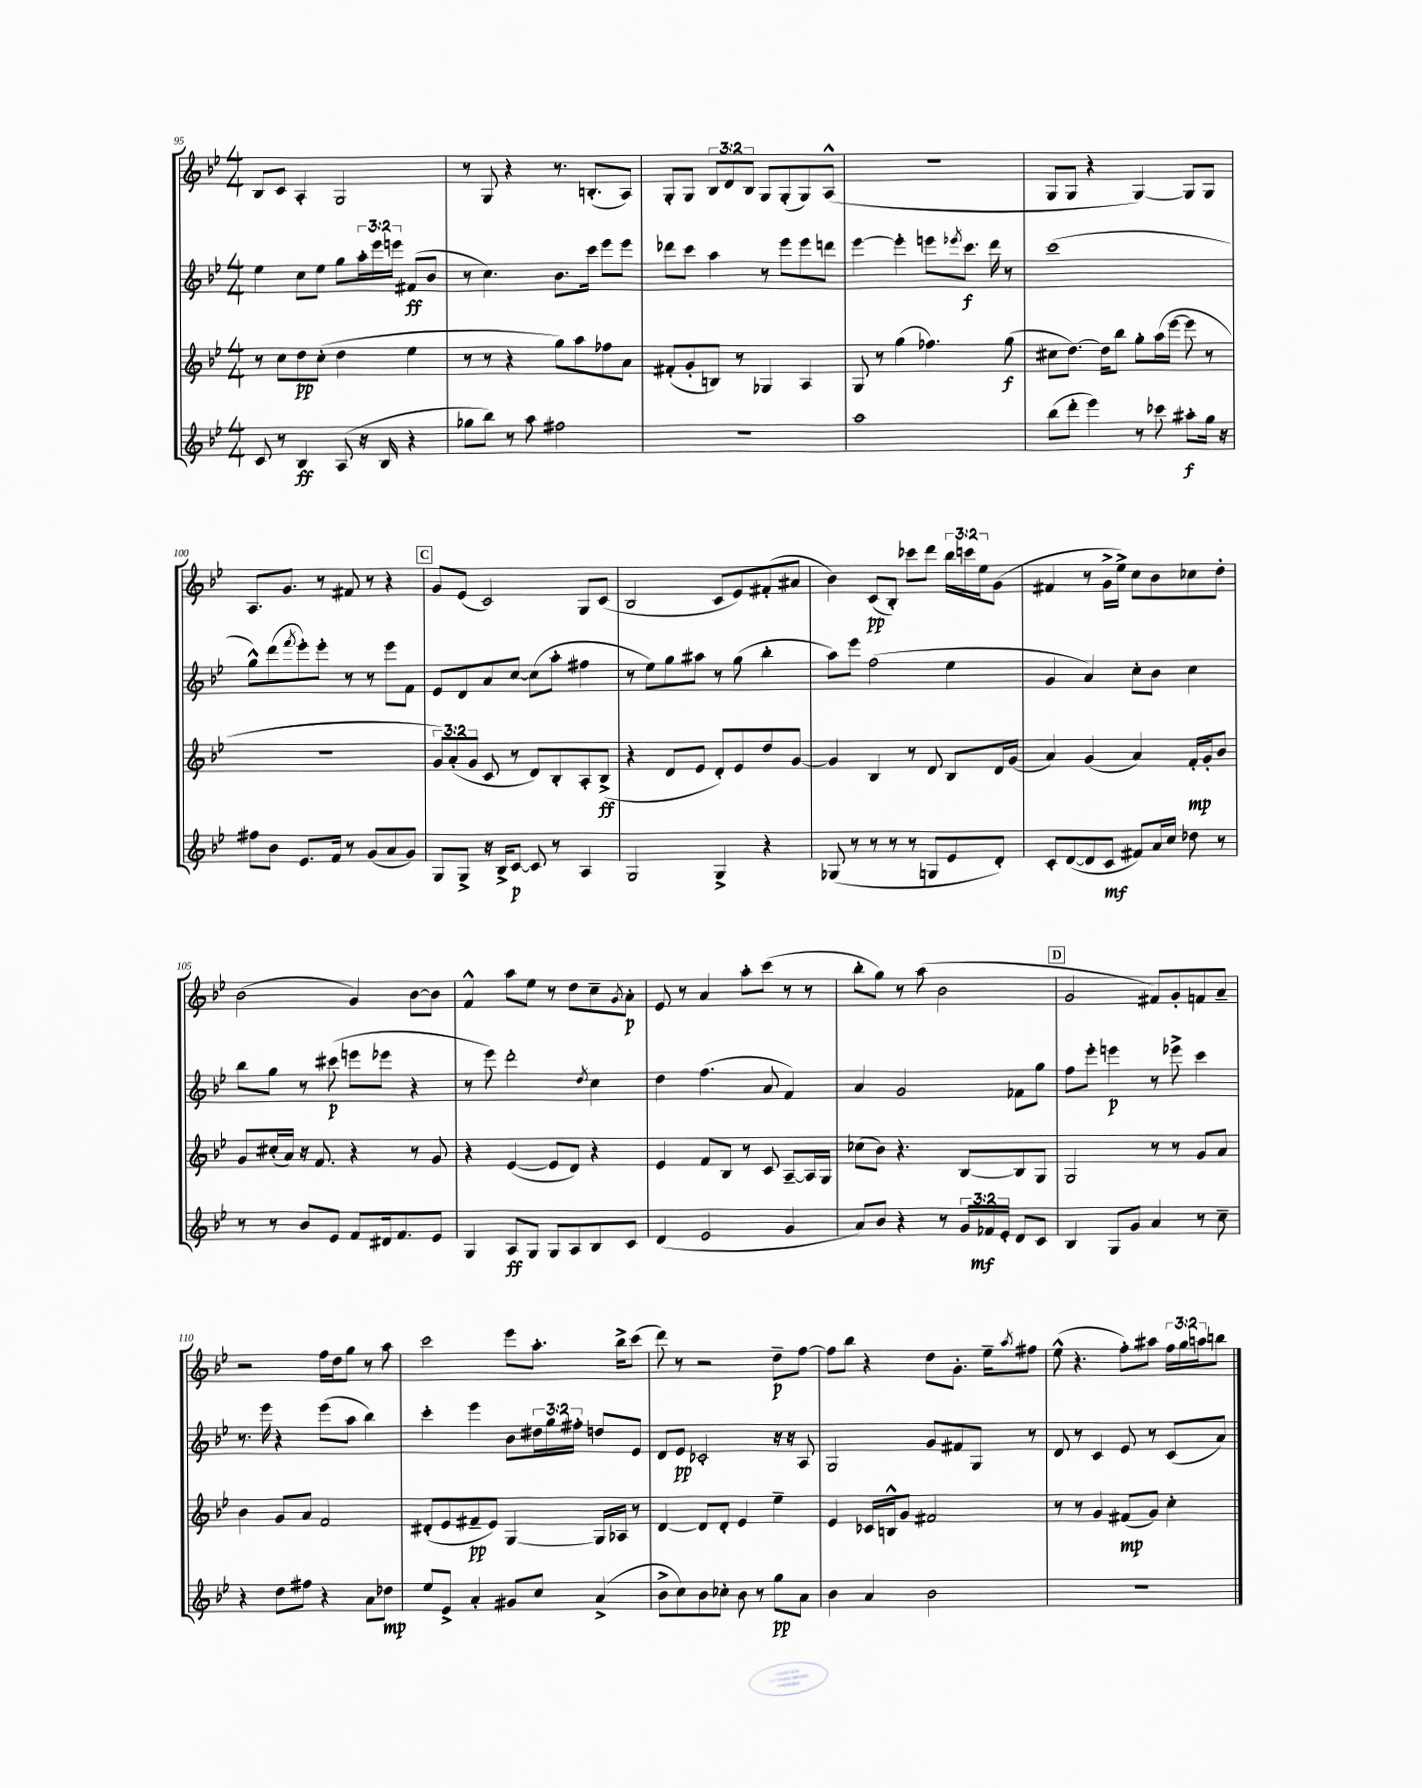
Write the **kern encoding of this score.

**kern	**kern	**kern	**kern
*staff4	*staff3	*staff2	*staff1
*clefG2	*clefG2	*clefG2	*clefG2
*k[b-e-]	*k[b-e-]	*k[b-e-]	*k[b-e-]
*M4/4	*M4/4	*M4/4	*M4/4
8c/	8r	4ee-\	8B-/L
8r	8cc\L	.	8c/J
4B-/	8dd\	8cc\L	4A'/
.	(8cc'\J	8ee-\J	.
(8A/	4dd\	8gg\L	2G/
16r	.	24aa'\L	.
.	.	24eee-\	.
16B-/	.	.	.
.	.	24eee\JJ	.
4r	4ee-\	(8f#/L	.
.	.	8b-/J	.
=	=	=	=
8gg-\L	8r	8r	8r
8bb-\J)	8r	4.cc\)	8G/
8r	4r	.	4r
8aa\	.	.	.
2ff#\	8gg\L)	8.b-\L	8.r
.	8aa\	.	.
.	.	16ccc\Jk	(8.B'/L
.	8ff-\	8eee-\L	.
.	8a\J	8eee-\J	8A/J)
=	=	=	=
1r	(8f#'/L	8ddd-\L	8G'/L
.	8g'/	8ccc\J	8G/J
.	8B/J)	4aa\	12B-/L
.	.	.	12d/
.	8r	.	.
.	.	.	12B-/J
.	4G-/	8r	8G/L
.	.	8eee-\L	(8G'/
.	4A/	8eee-\	8G/)
.	.	8ddd\J	(8A^^/J
=	=	=	=
1aa	8G/	[4eee-\	1r
.	8r	.	.
.	(4gg\	4eee-'\]	.
.	4.ff-\)	8eee\L	.
.	.	8qeee-/	.
.	.	8.ccc\J	.
.	.	16ddd\	.
.	(8gg\	8r	.
=	=	=	=
(8bb-\L	8cc#\L	(1ccc	8G/L
8ddd'\J	[8.dd\J)	.	8G/J
4eee-\)	.	.	4r
.	16dd\]LK	.	.
.	8bb-\J	.	.
8r	8gg'\L	.	[4G/)
8ccc-\	(16aa\L	.	.
.	[16eee-\JJ	.	.
8aa#'\L	8eee-\]	.	8G/]L
16gg\Jk	8r	.	8G/J
16r	.	.	.
=	=	=	=
8ff#\L	1r	8gg^^\L)	8.A/L
8b-\J	.	(8ddd\	.
.	.	.	8.g/J
.	.	8qfff/	.
8.e-/L	.	8eee-'\)	.
.	.	8eee-'\J	8r
16f/Jk	.	.	.
8r	.	8r	8f#/
(8g/L	.	8r	8r
8a/	.	8eee-\L	4r
8g/J)	.	8f\J	.
=	=	=	=
8G/L	12g/L)	8e-/L	8g/L
.	(12a'/	.	.
8G^/J	.	8d/	(8e-/J
.	12g/J	.	.
16r	8c/	8a/	2c/)
16B-^/LK	.	.	.
[8c/J	8r	[8cc/J	.
8c/]	8d/L)	(8cc\]L	.
8r	8B-'/	8aa'\J	.
4A/	8A'/	4ff#\	8G/L
.	(8B-^/J	.	(8c/J
=	=	=	=
2G/	4r	8r	2B-/
.	.	8ee-\L)	.
.	8d/L	8gg\	.
.	8e-/J	8aa#\J	.
4G^/	8d'/L)	8r	8c/L
.	8e-/	(8gg\	8e-/)
4r	8dd/	4bb-'\	(8f#'/
.	[8g/J	.	8a#/J
=	=	=	=
(8G-/	4g/]	8aa\L)	4b-\)
8r	.	8eee-\J	.
8r	4B-/	(2ff\	(8c/L
8r	.	.	8B-'/J)
8r	8r	.	8ccc-\L
8G/L	8d/	.	8ddd\J
8e-/	8B-/L	4ee-\	24bb-\LL
.	.	.	24ccc\
.	.	.	24ee-\J
8d'/J)	16d/L	.	(8g\J
.	(16g/JJ	.	.
=	=	=	=
8c'/L	4a/)	4g/	4f#/
([8d/	.	.	.
8d/]	(4g/	4a/)	8r
8c/J	.	.	16g^\LL
.	.	.	16ee-^\JJ)
8f#/L)	4a/)	8cc'\L	8cc\L
16a/L	.	8b-\J	8b-\
16cc/JJ	.	.	.
8dd-\	16f'/LL	4cc\	8cc-\
.	16g'/J	.	.
8r	8b-/J	.	8dd'\J
=	=	=	=
8r	8g/L	8bb-\L	(2b-\
8r	(16cc#'/L	8gg\J	.
.	16a/JJ)	.	.
8b-/L	16r	8r	.
.	8.f/	.	.
8e-/J	.	(8ccc#\	.
8f/L	4r	8eee\L	4g/)
16d#/k	.	8eee-\J	.
8.f/	.	.	.
.	8r	4r	[8b-\L
8e-/J	8g/	.	8b-\]J
=	=	=	=
4G/	4r	8r	4f^^/
.	.	8eee-\)	.
8A/L	([4e-/	2ddd'\	8aa\L
8G/J	.	.	8ee-\J
8G/L	8e-/]L	.	8r
8A/	8d/J)	.	8dd\L
.	.	8qdd/	.
8B-/	4r	4cc\	8cc~\
.	.	.	8qg/
8c/J	.	.	8a'\J
=	=	=	=
(4d/	4e-/	4dd\	8e-/
.	.	.	8r
2e-/	8f/L	(4.ff\	4a/
.	8B-/J	.	.
.	8r	.	8aa'\L
.	8c/	8a/	(8ccc\J
4g/	[8A~/L	4f/)	8r
.	16A/]L	.	8r
.	16G/JJ	.	.
=	=	=	=
8a/L)	(8cc-\L	4a/	8bb-'\L
8b-/J	8b-\J)	.	8gg\J)
4r	4.r	2g/	8r
.	.	.	(8aa\
8r	.	.	2b-\
24g/LL	[8B-/L	.	.
24f-/	.	.	.
24e-'/JJ	.	.	.
8d/L	8B-/]	8f-\L	.
8c/J	8G/J	8gg\J	.
=	=	=	=
4B-/	2G/	8ff\L	2g/
.	.	8eee-'\J	.
8G/L	.	4eee\	.
8g/J	.	.	.
4a/	8r	8r	8f#/L)
.	8r	8eee-^\	8g'/
8r	8g/L	4ccc\	8f/
8cc~\	8a/J	.	8a~/J
=	=	=	=
4r	4b-\	8.r	2r
.	.	16eee-\	.
8dd\L	8g/L	4r	.
8ff#\J	8a/J	.	.
4r	2f/	(8eee-\L	16ff\LL
.	.	.	16dd\J
.	.	8aa\J	8gg\J
8a\L	.	4bb-\)	8r
8dd-\J	.	.	8aa\
=	=	=	=
8ee-/L	(8d#'/L	4ccc'\	2ccc\
8e-^/J	8e-/	.	.
4a'/	8f#~/	4eee-\	.
.	8e-/J)	.	.
8g#/L	[4G/	8b-\L	8eee-\L
8cc/J	.	24dd#\L	8.aa'\J
.	.	24gg\	.
.	.	24ff#'\JJ	.
(4a^/	16G/]LL	8dd/L	.
.	16A-/JJ	.	16bb-^\LK
.	8r	8e-/J	(8ccc\J
=	=	=	=
8b-^\L	[4d/	8d/L	8ddd\)
8cc\)	.	8e-/J	8r
8b-\	8d/]L	2c-'/	2r
8cc-'\J	8d'/J	.	.
8b-\	4e-/	.	.
8r	.	.	.
8gg\L	4ee-~\	16r	8dd~\L
.	.	16r	.
8a\J	.	8A/	[8ff\J
=	=	=	=
4b-\	4e-/	2G/	8ff\]L
.	.	.	8bb-\J
4a/	16c-/LL	.	4r
.	16B^^/J	.	.
.	8g/J	.	.
2b-\	2f#/	8g/L	8dd\L
.	.	8f#/	8.g'\J
.	.	8G/J	.
.	.	.	16ee-~\LK
.	.	.	8qaa/
.	.	8r	8ff#\J
=	=	=	=
1r	8r	8d/	(8ee-^^\
.	8r	8r	4.r
.	4g/	4c/	.
.	(8f#/L	8e-/	8ff'\L)
.	8g/J)	8r	8aa#\J
.	4cc'\	(8c/L	24ff\LL
.	.	.	24gg\
.	.	.	24aa\J
.	.	8a/J)	8bb\J
==	==	==	==
*-	*-	*-	*-
